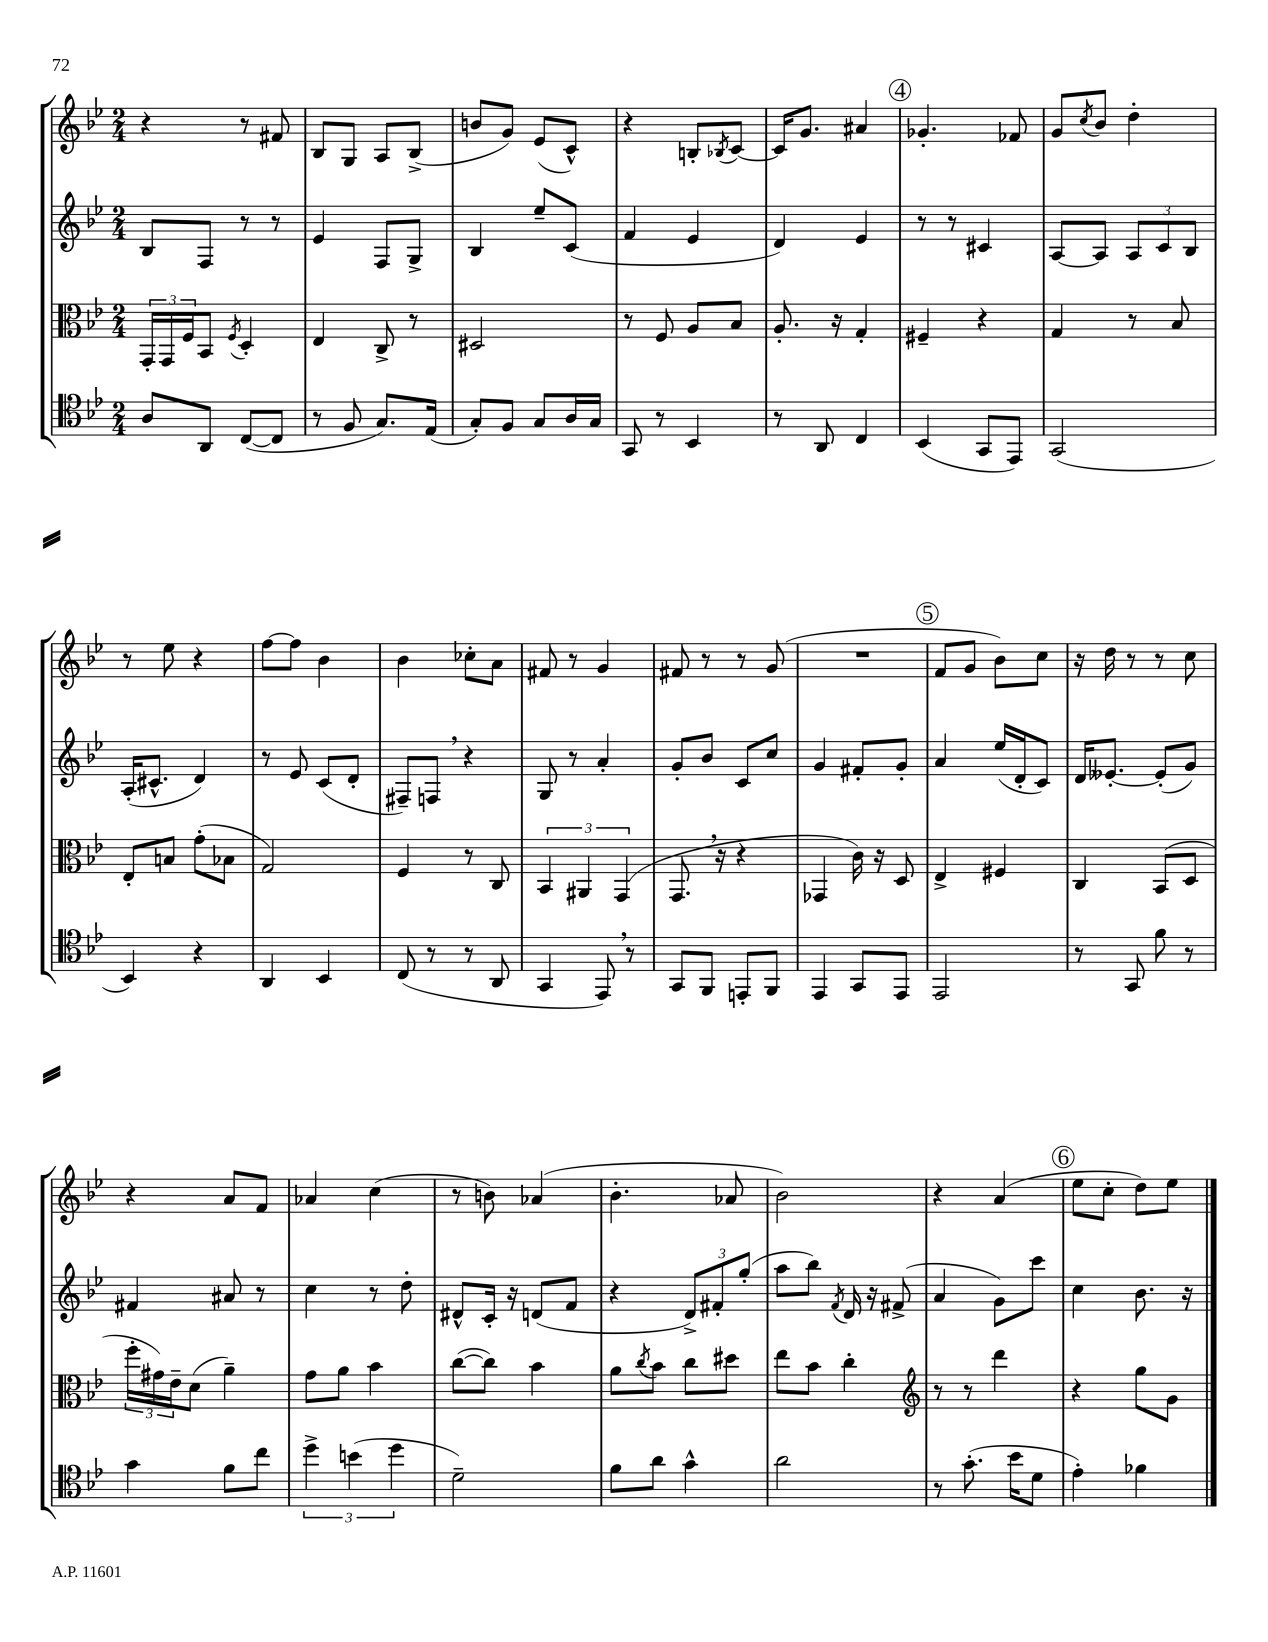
<<
\new StaffGroup <<
\new Staff = "s0" {
    \clef treble \key bes \major \numericTimeSignature \time 2/4
    r4 r8 fis'8 |
    bes8 g8 a8 bes8->( |
    b'8 g'8) ees'8( c'8-^) |
    r4 b8-. \acciaccatura { bes8 } c'8~ |
    c'16 g'8. ais'4 |
    \mark \markup { \circle "4" } ges'4.-. fes'8 |
    g'8 \acciaccatura { c''8 } bes'8 d''4-. |
    r8 ees''8 r4 |
    f''8~ f''8 bes'4 |
    bes'4 ces''8-. a'8 |
    fis'8 r8 g'4 |
    fis'8 r8 r8 g'8( |
    R2 |
    \mark \markup { \circle "5" } f'8 g'8 bes'8) c''8 |
    r16 d''16 r8 r8 c''8 |
    r4 a'8 f'8 |
    aes'4 c''4( |
    r8 b'8) aes'4( |
    bes'4.-. aes'8 |
    bes'2) |
    r4 a'4( |
    \mark \markup { \circle "6" } ees''8 c''8-. d''8) ees''8 \bar "|." |
}
\new Staff = "s1" {
    \clef treble \key bes \major \numericTimeSignature \time 2/4
    bes8 f8 r8 r8 |
    ees'4 f8 g8-> |
    bes4 ees''8-- c'8( |
    f'4 ees'4 |
    d'4) ees'4 |
    \mark \markup { \circle "4" } r8 r8 cis'4 |
    a8~ a8 \tuplet 3/2 { a8 c'8 bes8 } |
    a16-.( cis'8.-^ d'4) |
    r8 ees'8 c'8( d'8-. |
    fis8--) f8 \breathe r4 |
    g8 r8 a'4-. |
    g'8-. bes'8 c'8 c''8 |
    g'4 fis'8-. g'8-. |
    \mark \markup { \circle "5" } a'4 ees''16( d'16-. c'8) |
    d'16 eeses'8.~-. eeses'8-.( g'8) |
    fis'4 ais'8 r8 |
    c''4 r8 d''8-. |
    dis'8-^ c'16-. r16 d'8( f'8 |
    r4 \tuplet 3/2 { d'8->) fis'8-. g''8-.( } |
    a''8 bes''8) \acciaccatura { f'8 } d'16 r16 fis'8->( |
    a'4 g'8) c'''8 |
    \mark \markup { \circle "6" } c''4 bes'8. r16 \bar "|." |
}
\new Staff = "s2" {
    \clef alto \key bes \major \numericTimeSignature \time 2/4
    \tuplet 3/2 { g,16-. g,16 f16 } bes,8 \acciaccatura { f8 } d4-. |
    ees4 c8-> r8 |
    dis2 |
    r8 f8 a8 bes8 |
    a8.-. r16 g4-. |
    \mark \markup { \circle "4" } fis4-- r4 |
    g4 r8 bes8 |
    ees8-. b8 g'8-.( bes8 |
    g2) |
    f4 r8 c8 |
    \tuplet 3/2 { bes,4 ais,4 g,4( } |
    g,8. \breathe r16 r4 |
    ges,4 c'16) r16 d8 |
    \mark \markup { \circle "5" } ees4-> fis4 |
    c4 bes,8( d8 |
    \tuplet 3/2 { f''16-. gis'16) ees'16-- } d'8( a'4--) |
    g'8 a'8 bes'4 |
    c''8~( c''8) bes'4 |
    a'8 \acciaccatura { c''8 } bes'8 c''8 dis''8 |
    ees''8 bes'8 c''4-. |
    \clef treble r8 r8 d'''4 |
    \mark \markup { \circle "6" } r4 g''8 g'8 \bar "|." |
}
\new Staff = "s3" {
    \clef tenor \key bes \major \numericTimeSignature \time 2/4
    a8 a,8 c8~( c8 |
    r8 f8 g8.) ees16( |
    g8-.) f8 g8 a16 g16 |
    g,8 r8 bes,4 |
    r8 a,8 c4 |
    \mark \markup { \circle "4" } bes,4( g,8 ees,8) |
    g,2( |
    bes,4) r4 |
    a,4 bes,4 |
    c8( r8 r8 a,8 |
    g,4 ees,8) \breathe r8 |
    g,8 f,8 e,8-. f,8 |
    ees,4 g,8 ees,8 |
    \mark \markup { \circle "5" } ees,2 |
    r8 g,8 f'8 r8 |
    g'4 f'8 c''8 |
    \tuplet 3/2 { d''4-> b'4( d''4 } |
    d'2--) |
    f'8 a'8 g'4-^ |
    a'2 |
    r8 g'8.-.( bes'16 d'8 |
    \mark \markup { \circle "6" } ees'4-.) fes'4 \bar "|." |
}
>>
>>
\layout { \context { \Score \remove "Bar_number_engraver" } }
